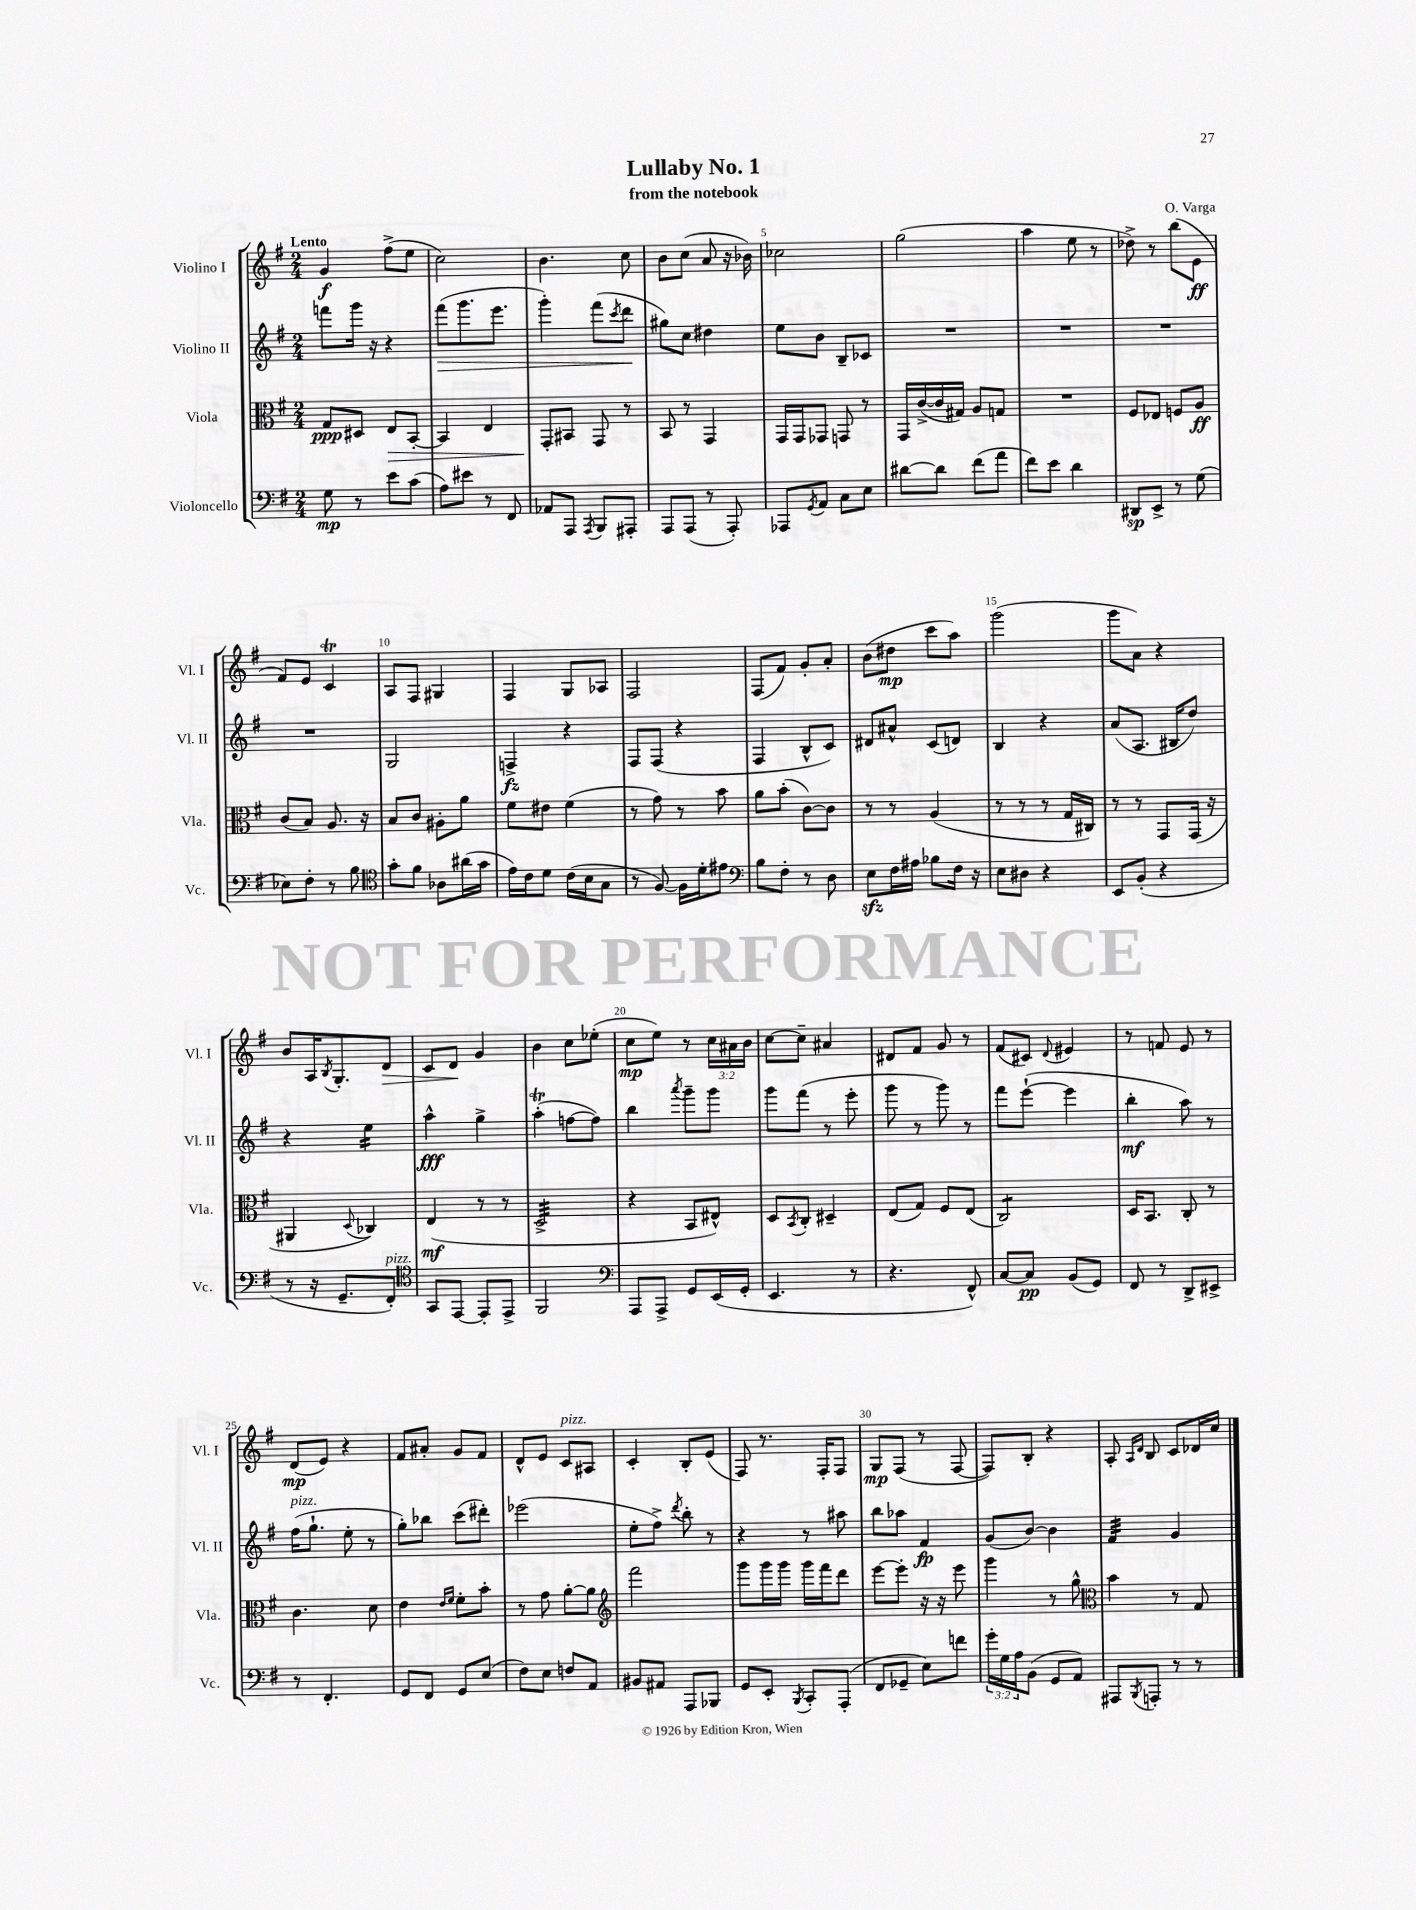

**kern	**kern	**kern	**kern
*staff4	*staff3	*staff2	*staff1
*clefF4	*clefC3	*clefG2	*clefG2
*k[f#]	*k[f#]	*k[f#]	*k[f#]
*M2/4	*M2/4	*M2/4	*M2/4
8G	8G	8fff	4g
8r	8D#	16ggg	.
.	.	16r	.
8e	8E	4r	(8ff#^
(8c	[8BB'	.	8ee
=	=	=	=
8A)	4BB]	(8fff#	2cc)
8e#	.	8.ggg	.
8r	4E	.	.
.	.	8.eee	.
8FF#	.	.	.
=	=	=	=
8AA-	8GG'	4ggg')	4.b
8AAA	8BB#	.	.
8qAAA	.	.	.
8BBB	8GG	(8fff#	.
.	.	8qccc	.
8AAA#'	8r	8ddd	8cc
=	=	=	=
8AAA	8BB	8gg#)	8b
(8AAA	8r	8cc	(8cc
8r	4GG	4dd#	8a
8AAA')	.	.	16r
.	.	.	16b-)
=	=	=	=
8AAA-	16GG	8ee	2cc-
.	16GG	.	.
8qGG	.	.	.
8AA	8GG-	8b	.
8C	8GG	8B~	.
8E	8r	8c-	.
=	=	=	=
[8d#	16GG	2r	(2gg
.	([16c^	.	.
8d#]	16c]	.	.
.	16G#)	.	.
(8f#	8A	.	.
8a	8G	.	.
=	=	=	=
8f#)	2r	2r	4aa
8e	.	.	.
4d	.	.	8ee
.	.	.	8r
=	=	=	=
8DD#	8F#	2r	8dd-^)
8EE^	8E-	.	8r
8r	8F	.	(8bb
(8G	8A	.	8e
=	=	=	=
8E-)	(8c	2r	8f#)
8F#'	8B)	.	8e
8r	8.A	.	4c
8B	.	.	.
.	16r	.	.
=	=	=	=
*clefC4	*	*	*
8g'	8B	2G	8A
8f#	8c	.	8F#
8A-	8A#'	.	4G#
(16a#	8a	.	.
16g	.	.	.
=	=	=	=
16e)	8f#	4F^	4F#
16c	.	.	.
8d	8e#	.	.
(16c	(4f#	4r	8G
16B	.	.	.
8G	.	.	8A-
=	=	=	=
8r	8r	8F#	2F#
[8F#)	8g)	(8F#	.
16F#]	8r	4r	.
16d'	.	.	.
8e#	8b	.	.
=	=	=	=
*clefF4	*	*	*
8B	8a	4F#	(8F#
8F#'	(8b'	.	8f#)
8r	[8c)	8B^^	8g'
8D	8c]	8c)	8a'
=	=	=	=
8E	8r	8d#	(8b
16F#	8r	8a#^^	8dd#
16A#	.	.	.
8B-	(4A	(8c	8ccc
16F#	.	8d)	8aa)
16r	.	.	.
=	=	=	=
8E	8r	4B	(2ggg
8D#	8r	.	.
4r	8r	4r	.
.	16G	.	.
.	16C#)	.	.
=	=	=	=
8EE	8r	(8a	8ggg
(8BB'	8r	8.A	8a)
4r	8GG	.	4r
.	.	16B#	.
.	(16GG	8dd)	.
.	16r	.	.
=	=	=	=
8r	4AA#	4r	8b
16r	.	.	16A
.	.	.	8qB
8.GG~	.	.	8.G'
.	8qqD	.	.
.	4C-)	4ee	.
8FF#')	.	.	8d
=	=	=	=
*clefC4	*	*	*
8GG	(4E	4aa^^	8c
[8EE	.	.	8d
8EE']	8r	4gg^	4g
8EE^	8r	.	.
=	=	=	=
2FF#	2D^	(4aa'	4b
.	.	[8ff	8cc
.	.	8ff])	(8ee-'
=	=	=	=
*clefF4	*	*	*
8AAA	4r	4bb	8cc
8AAA^	.	.	8ee)
.	.	8qaaa	.
8GG	8BB	8ggg~	8r
(16EE	8E#^^)	8ggg	24cc
.	.	.	24a#
16GG'	.	.	.
.	.	.	24b
=	=	=	=
4.EE	8D	8ggg	[8cc
.	8qBB	.	.
.	8C'	(8fff#	8cc~]
.	4D#~	8r	4a#
8r	.	8eee'	.
=	=	=	=
4.r	(8E	8ggg	8d#
.	8G)	8r	8f#
.	8F#	8ggg)	8g
8FF#^^)	(8E	8r	8r
=	=	=	=
[8C	2C)	8fff#	(8f#
8C]	.	([8eee`	8c#)
.	.	.	8qqd
(8BB	.	4eee]	4e#
8GG)	.	.	.
=	=	=	=
8FF#	16D	4bb'	8r
.	8.BB	.	.
8r	.	.	8f
8DD^	8C'	8aa)	8e
8EE#^	8r	8r	8r
=	=	=	=
8r	4.c	(16ff#	(8d
.	.	8.gg`	.
4.FF#'	.	.	8e)
.	.	8ee'	4r
.	8d	8r	.
=	=	=	=
8GG	4e	8gg')	8f#
8FF#	.	8bb-	8a#'
.	16qqe	.	.
.	16qqf#	.	.
8GG	8f#'	(8ccc	8g
(8E	8b'	8ddd#')	8f#
=	=	=	=
8F#)	8r	(2eee-	8d^^
8E	8g	.	8e
8F	[8a'	.	8c
8AA	8a]	.	8A#
=	=	=	=
*	*clefG2	*	*
8BB#	2fff#	8ee'	4c'
8AA#	.	8ff#^)	.
.	.	8qddd	.
8AAA	.	8bb'	8B'
8BBB-	.	8r	(8e
=	=	=	=
8GG	8ggg	4r	8F#)
8EE'	16ggg	.	8.r
.	16ggg	.	.
8qBBB	.	.	.
8CC'	16ggg	8r	.
.	16fff#	.	16F#'
(8AAA'	8ddd	8aa#	8F#
=	=	=	=
8FF#	[8eee	8bb	8G
8GG-~	8eee']	8aa-	(8F#
8E)	16r	4f#	8r
.	16r	.	.
8f	8eee	.	[8F#
=	=	=	=
24g'	4ggg	(8g	8F#])
24G	.	.	.
24A	.	.	.
(8BB	.	[8b)	8B'
8GG	8r	4b]	4r
8AA)	8gg^^	.	.
=	=	=	=
*	*clefC3	*	*
8AAA#	4b	4f#	8A'
.	.	.	16qqA
8qBBB	.	.	16qqd
8AAA'	.	.	8B
8r	8r	4g	8c
8r	8G	.	16d-
.	.	.	16cc
==	==	==	==
*-	*-	*-	*-
